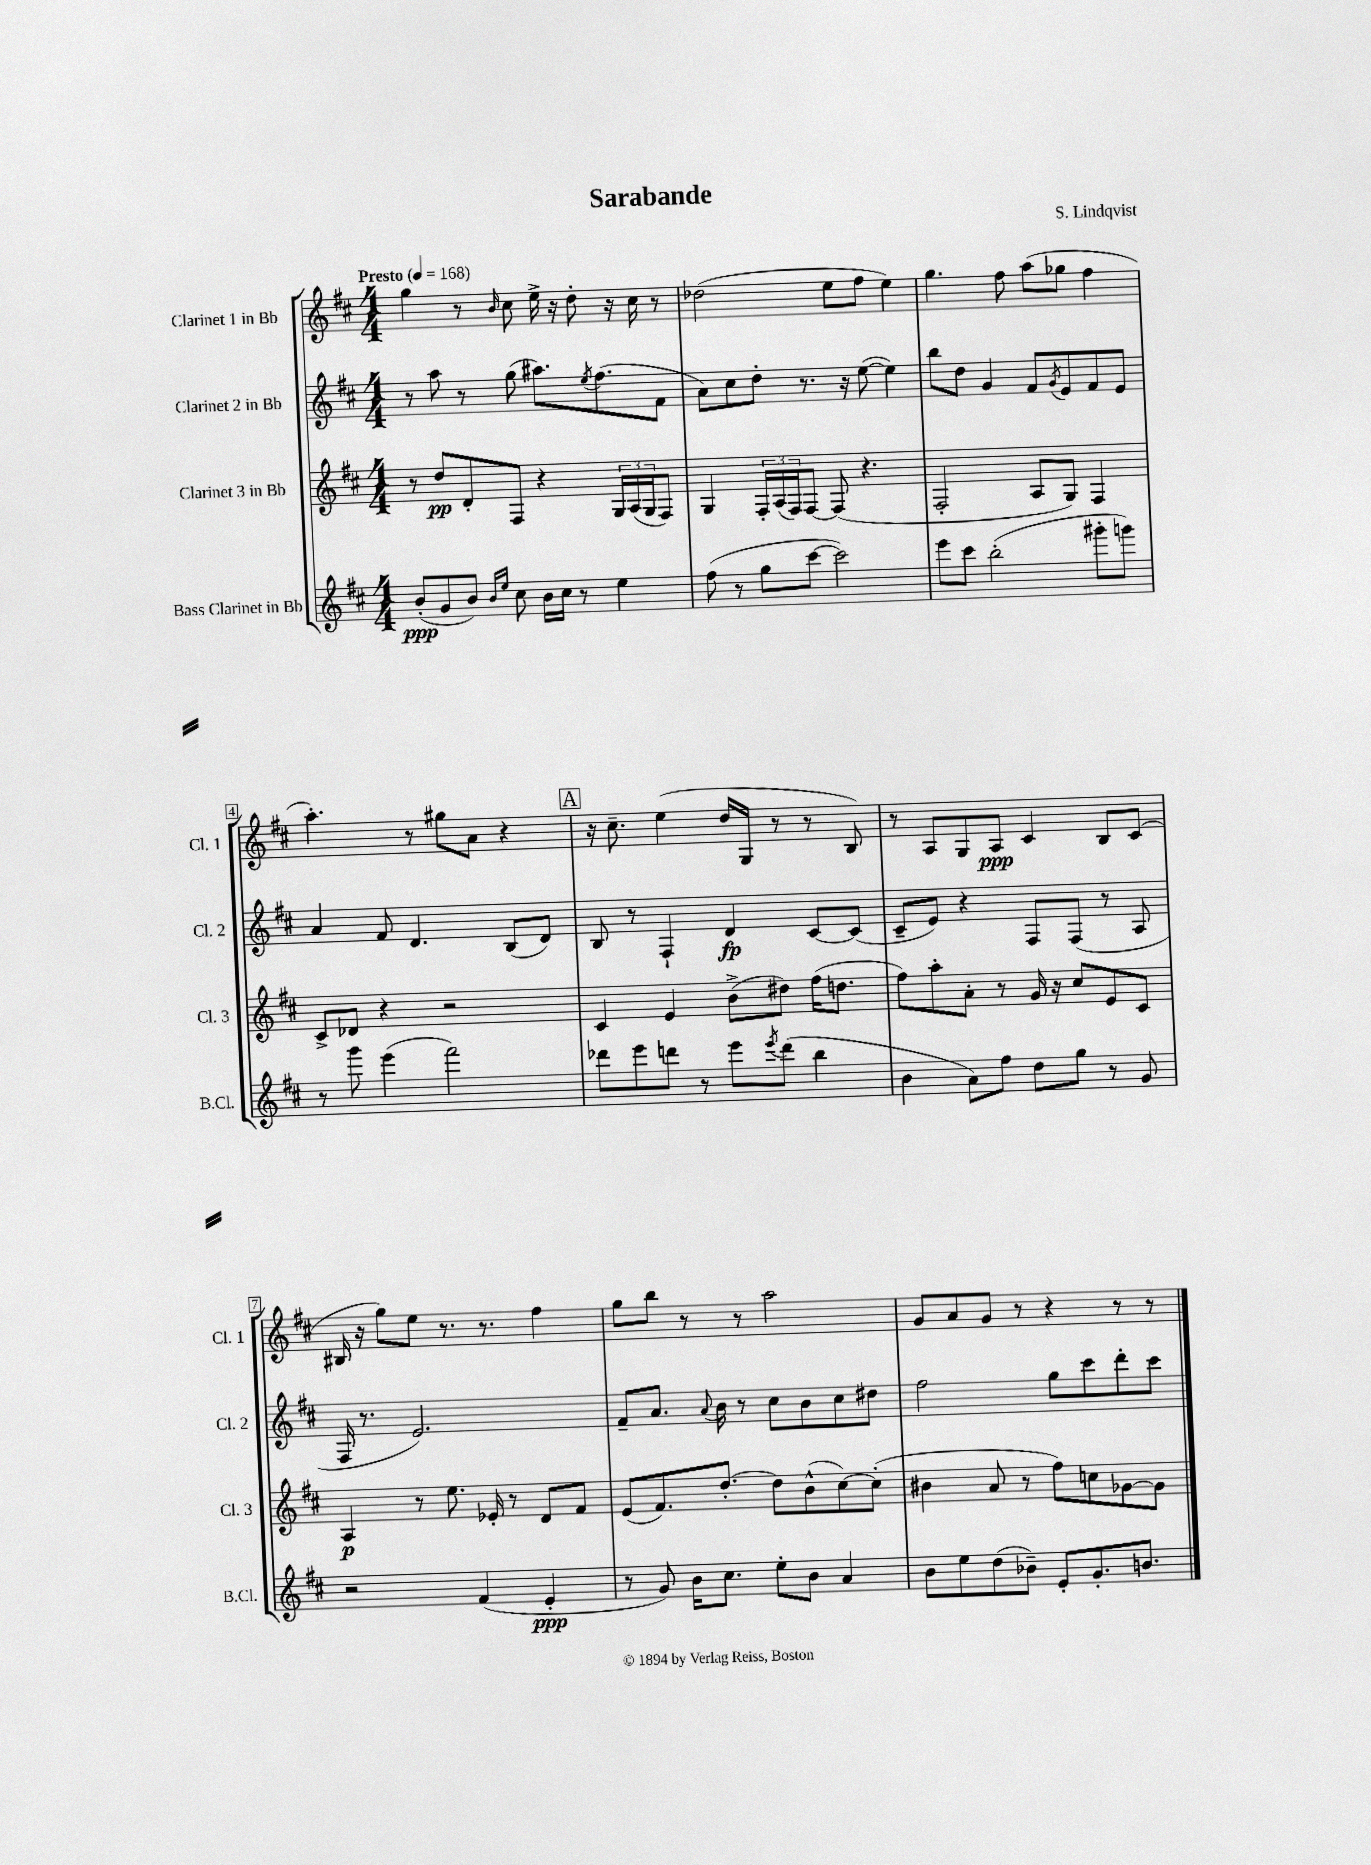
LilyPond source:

\header { title = "Sarabande" composer = "S. Lindqvist" }
<<
\new StaffGroup <<
\new Staff = "s0" \with { instrumentName = "Clarinet 1 in Bb" shortInstrumentName = "Cl. 1" } {
    \clef treble \key d \major \numericTimeSignature \time 4/4 \tempo "Presto" 4 = 168
    g''4 r8 \grace { b'16 } cis''8 e''16-> r16 d''8-. r16 cis''16 r8 |
    des''2( e''8 fis''8 e''4) |
    g''4. fis''8 a''8( ges''8 fis''4 |
    a''4.-.) r8 gis''8 a'8 r4 |
    \mark \markup { \box "A" } r16 cis''8.-- e''4( d''16 g16 r8 r8 b8) |
    r8 a8 g8 a8\ppp cis'4 b8 cis'8( |
    bis16 r16 g''8) e''8 r8. r8. fis''4 |
    g''8 b''8 r8 r8 a''2 |
    g'8 a'8 g'8 r8 r4 r8 r8 \bar "|." |
}
\new Staff = "s1" \with { instrumentName = "Clarinet 2 in Bb" shortInstrumentName = "Cl. 2" } {
    \clef treble \key d \major \numericTimeSignature \time 4/4
    r8 a''8 r8 g''8( ais''8.) \acciaccatura { e''8 } fis''8.( fis'8 |
    a'8) cis''8 d''8-. r8. r16 e''8~( e''4) |
    b''8 d''8 g'4 fis'8 \acciaccatura { g'8 } e'8 fis'8 e'8 |
    a'4 fis'8 d'4. b8( d'8) |
    \mark \markup { \box "A" } b8 r8 fis4-! d'4\fp cis'8~ cis'8( |
    cis'8-- e'8) r4 fis8 fis8( r8 a8 |
    fis16 r8. e'2.) |
    fis'8-- a'8. \appoggiatura { a'8 } b'16 r8 cis''8 b'8 cis''8 dis''8 |
    fis''2 g''8 cis'''8 d'''8-. cis'''8 \bar "|." |
}
\new Staff = "s2" \with { instrumentName = "Clarinet 3 in Bb" shortInstrumentName = "Cl. 3" } {
    \clef treble \key d \major \numericTimeSignature \time 4/4
    r8 d''8\pp d'8-. fis8 r4 \tuplet 3/2 { g16 a16( g16 } fis8) |
    g4 \tuplet 3/2 { fis16-. a16( fis16) } fis8~ fis8( r4. |
    fis2-. a8 g8) fis4 |
    cis'8-> des'8 r4 r2 |
    \mark \markup { \box "A" } cis'4 e'4 b'8->( dis''8) fis''16( d''8. |
    fis''8) a''8-. a'8-. r8 g'16 r16 cis''8 e'8 cis'8 |
    a4\p r8 e''8. ees'16-. r8 d'8 fis'8 |
    e'8( fis'8.) d''8.~-. d''8 b'8-^( cis''8~) cis''8-.( |
    bis'4 a'8 r8 fis''8) c''8 ges'8~ ges'8 \bar "|." |
}
\new Staff = "s3" \with { instrumentName = "Bass Clarinet in Bb" shortInstrumentName = "B.Cl." } {
    \clef treble \key d \major \numericTimeSignature \time 4/4
    b'8-.\ppp( g'8 b'8) \grace { b'16 e''16 } cis''8 b'16 cis''16 r8 e''4 |
    fis''8( r8 g''8 cis'''8~ cis'''2) |
    e'''8 cis'''8 b''2-.( gis'''8-. g'''8) |
    r8 g'''8 e'''4( fis'''2) |
    \mark \markup { \box "A" } des'''8 e'''8 d'''8 r8 e'''8 \acciaccatura { e'''8 } d'''8( b''4 |
    b'4 a'8) fis''8 d''8 g''8 r8 g'8 |
    r2 fis'4( e'4-.\ppp |
    r8 g'8) b'16 cis''8. e''8-. b'8 a'4 |
    b'8 e''8 d''8( bes'8--) e'8-. g'8.-. b'8. \bar "|." |
}
>>
>>
\layout { \context { \Score \override BarNumber.stencil = #(make-stencil-boxer 0.1 0.3 ly:text-interface::print) } }
